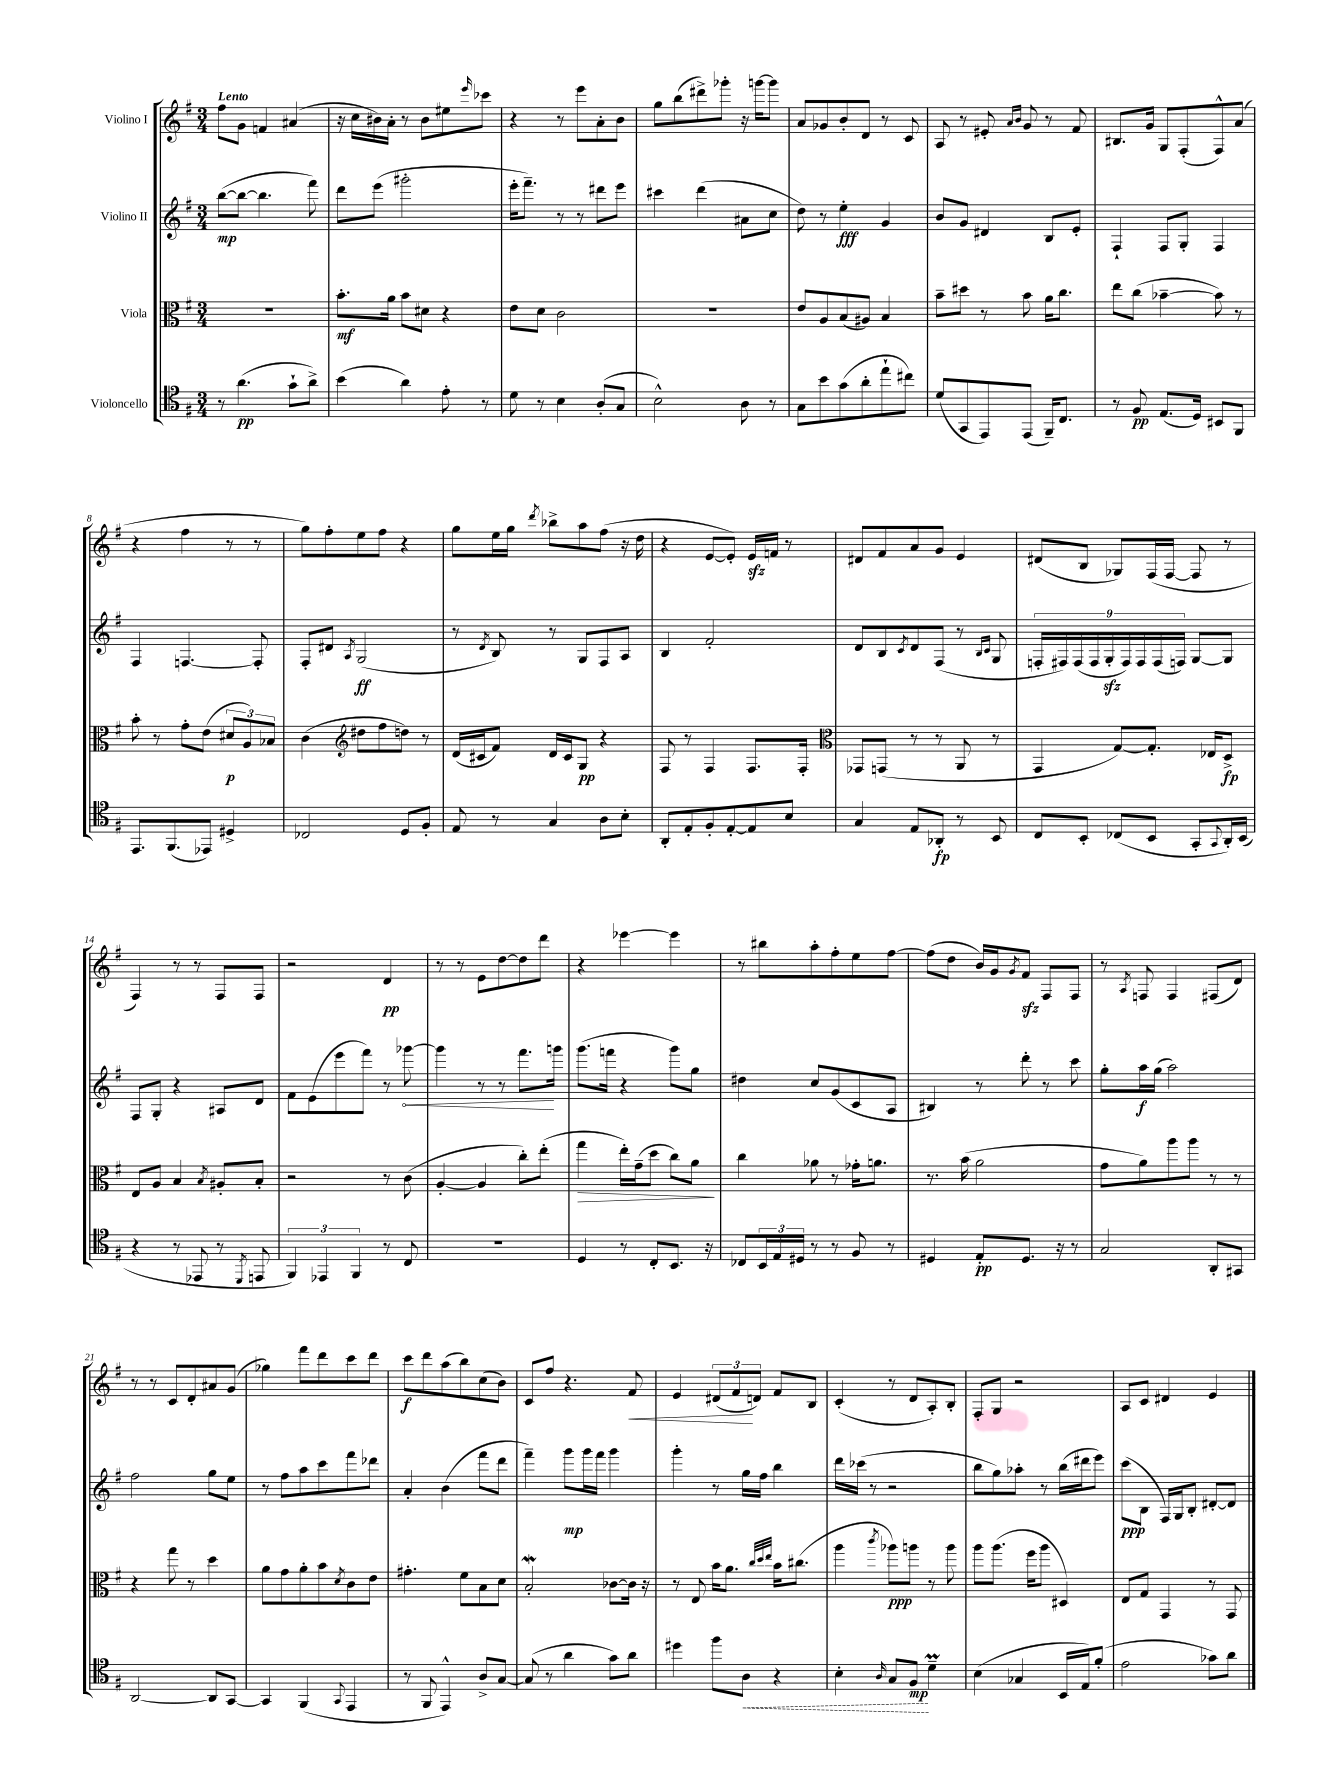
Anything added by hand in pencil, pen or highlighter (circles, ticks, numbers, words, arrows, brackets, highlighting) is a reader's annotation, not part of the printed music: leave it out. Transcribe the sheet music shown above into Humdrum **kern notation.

**kern	**dynam	**kern	**dynam	**kern	**dynam	**kern	**dynam
*part4	*part4	*part3	*part3	*part2	*part2	*part1	*part1
*staff4	*staff4	*staff3	*staff3	*staff2	*staff2	*staff1	*staff1
*I"Violoncello	*	*I"Viola	*	*I"Violino II	*	*I"Violino I	*
*clefC4	*	*clefC3	*	*clefG2	*	*clefG2	*
*k[f#]	*	*k[f#]	*	*k[f#]	*	*k[f#]	*
*M3/4	*	*M3/4	*	*M3/4	*	*M3/4	*
=1	=1	=1	=1	=1	=1	=1	=1
!	!	!	!	!	!	!LO:TX:a:B:t=Lento	!
8r	.	2.r	.	([8bb\L	mp	8ff#\L	.
(4.a\	pp	.	.	8bb\J_	.	8g\J	.
.	.	.	.	4.bb\]	.	4fn/	.
8g`\L	.	.	.	.	.	(4a#X/	.
8a^\J)	.	.	.	8fff#\)	.	.	.
=2	=2	=2	=2	=2	=2	=2	=2
(4b\	.	8.b'\L	mf	8ddd\L	.	16r	.
.	.	.	.	.	.	16cc\LL	.
.	.	.	.	(8eee\J	.	16b#X\)	.
.	.	16a\Jk	.	.	.	16a'\JJ	.
4a\)	.	8b\L	.	2ggg#X'\	.	8r	.
.	.	8d#X\J	.	.	.	8b#\L	.
8e'\	.	4r	.	.	.	8ee#X\	.
.	.	.	.	.	.	16qqeee/	.
8r	.	.	.	.	.	8ccc-X\J	.
=3	=3	=3	=3	=3	=3	=3	=3
8d\	.	8e\L	.	16eee'\KL	.	4r	.
.	.	.	.	8.fff#~\J)	.	.	.
8r	.	8d\J	.	.	.	.	.
4B\	.	2c\	.	8r	.	8r	.
.	.	.	.	8r	.	8eee\L	.
(8A'/L	.	.	.	8ddd#X\L	.	8a'\	.
8G/J	.	.	.	8eee\J	.	8b\J	.
=4	=4	=4	=4	=4	=4	=4	=4
2B^^\)	.	2.r	.	4ccc#X\	.	8gg\L	.
.	.	.	.	.	.	(8bb\	.
.	.	.	.	(4ddd\	.	8ddd#X^\)	.
.	.	.	.	.	.	8ggg-X'\J	.
8A\	.	.	.	8a#X\L	.	16r	.
.	.	.	.	.	.	[16gggn\KL	.
8r	.	.	.	8cc\J	.	8ggg\J]	.
=5	=5	=5	=5	=5	=5	=5	=5
8G\L	.	8e/L	.	8dd\)	.	8a/L	.
8b\	.	8A/	.	8r	.	8g-X/	.
(8g\	.	(8B/	.	4ee'\	fff	8b'/	.
8a'\	.	8A#X/J)	.	.	.	8d/J	.
8ee`\	.	4B/	.	4g/	.	8r	.
8cc#X\J)	.	.	.	.	.	8c/	.
=6	=6	=6	=6	=6	=6	=6	=6
(8d/L	.	8b~\L	.	8b/L	.	8A/	.
8GG/	.	8dd#X\J	.	8g/J	.	8r	.
8EE/)	.	8r	.	4d#X/	.	8e#X'/	.
.	.	.	.	.	.	16qqa/LL	.
.	.	.	.	.	.	16qqb/JJ	.
(8EE/J	.	8b\	.	.	.	8g/	.
16FF#~/KL)	.	16a\KL	.	8B/L	.	8r	.
8.C/J	.	8.cc\J	.	.	.	.	.
.	.	.	.	8e'/J	.	8f#/	.
=7	=7	=7	=7	=7	=7	=7	=7
8r	.	8ee\L	.	4F#`/	.	8.B#X/L	.
8F#/	pp	(8cc\J	.	.	.	.	.
.	.	.	.	.	.	16g/Jk	.
(8.E/L	.	[4b-X~\	.	8F#/L	.	8G/L	.
.	.	.	.	8G'/J	.	(8F#'/	.
16D/Jk)	.	.	.	.	.	.	.
8BB#X/L	.	8b-\])	.	4F#/	.	8F#^^/)	.
8FF#/J	.	8r	.	.	.	(8a/J	.
!!LO:LB:g=z
=8	=8	=8	=8	=8	=8	=8	=8
8.EE/L	.	8b'\	.	4F#/	.	4r	.
.	.	8r	.	.	.	.	.
(8.FF#/	.	.	.	.	.	.	.
.	.	8g'\L	.	[4.Fn/	.	4ff#\	.
8EE-X/J)	.	(8e\J	.	.	.	.	.
4D#X^/	.	12d#X/L	p	.	.	8r	.
.	.	12A/)	.	.	.	.	.
.	.	.	.	8F'/]	.	8r	.
.	.	12B-X/J	.	.	.	.	.
=9	=9	=9	=9	=9	=9	=9	=9
2C-X/	.	(4c\	.	8F#'/L	.	8gg\L)	.
.	.	.	.	8d#X/J	.	8ff#'\	.
*	*	*clefG2	*	*	*	*	*
.	.	.	.	8qA/	.	.	.
.	.	8dd#X\L	.	(2G/	ff	8ee\	.
.	.	8ff#\	.	.	.	8ff#\J	.
8D/L	.	8ddn\J)	.	.	.	4r	.
8F#'/J	.	8r	.	.	.	.	.
=10	=10	=10	=10	=10	=10	=10	=10
8E/	.	(16d/LL	.	8r	.	8gg\L	.
.	.	16c#X/J	.	.	.	.	.
.	.	.	.	8qd/	.	.	.
8r	.	8f#/J)	.	8B/)	.	16ee\L	.
.	.	.	.	.	.	16gg\JJ	.
.	.	.	.	.	.	8qddd/	.
4G/	.	16d/LL	.	8r	.	8bb-X^\L	.
.	.	16c#/J	.	.	.	.	.
.	.	8G/J	pp	8G/L	.	8aa\	.
8A\L	.	4r	.	8F#/	.	(8ff#\J	.
8B'\J	.	.	.	8A/J	.	16r	.
.	.	.	.	.	.	16dd\	.
=11	=11	=11	=11	=11	=11	=11	=11
8AA'/L	.	8F#/	.	4B/	.	4r	.
8E'/	.	8r	.	.	.	.	.
8F#'/	.	4F#/	.	2f#'/	.	[8e/L	.
[8E'/	.	.	.	.	.	8e'/J])	.
8E/]	.	8.F#/L	.	.	.	16ezz/LL	.
.	.	.	.	.	.	16fn/JJ	.
8B/J	.	.	.	.	.	8r	.
.	.	16F#'/Jk	.	.	.	.	.
=12	=12	=12	=12	=12	=12	=12	=12
*	*	*clefC3	*	*	*	*	*
4G/	.	8GG-X/L	.	8d/L	.	8d#X/L	.
.	.	(8GGn/J	.	8B/	.	8f#/	.
.	.	.	.	8qc/	.	.	.
8E/L	.	8r	.	8d/	.	8a/	.
8AA-X'/J	fp	8r	.	(8F#/J	.	8g/J	.
8r	.	8AA/	.	8r	.	4e/	.
.	.	.	.	16qqB/LL	.	.	.
.	.	.	.	16qqc/JJ	.	.	.
8BB/	.	8r	.	8G/	.	.	.
=13	=13	=13	=13	=13	=13	=13	=13
8C/L	.	4GG/	.	18Fn'/LL	.	(8d#X/L	.
.	.	.	.	18F#X/)	.	.	.
.	.	.	.	(18F#/	.	.	.
8BB'/J	.	.	.	.	.	8B/J	.
.	.	.	.	18F#/	.	.	.
.	.	.	.	18Gzz'/	.	.	.
(8C-X/L	.	[8G/L)	.	.	.	8G-X/L)	.
.	.	.	.	18F#/)	.	.	.
.	.	.	.	18F#/	.	.	.
8BB/J	.	8.G'/J]	.	.	.	(16F#/L	.
.	.	.	.	(18F#/	.	.	.
.	.	.	.	.	.	[16F#/JJ	.
.	.	.	.	18Fn/JJ)	.	.	.
8GG'/L	.	.	.	[8G/L	.	8F#/]	.
.	.	16E-X/KL	.	.	.	.	.
8qqGG/	.	.	.	.	.	.	.
16AA'/L)	.	8D^/J	fp	8G/J]	.	8r	.
(16BB/JJ	.	.	.	.	.	.	.
!!LO:LB:g=z
=14	=14	=14	=14	=14	=14	=14	=14
4r	.	8E/L	.	8F#/L	.	4F#/)	.
.	.	8A/J	.	8G'/J	.	.	.
8r	.	4B/	.	4r	.	8r	.
8EE-X/	.	.	.	.	.	8r	.
.	.	8qB/	.	.	.	.	.
8r	.	8A#X'/L	.	8A#X/L	.	8F#/L	.
8qDD/	.	.	.	.	.	.	.
8EEn/	.	8B'/J	.	8d/J	.	8F#/J	.
=15	=15	=15	=15	=15	=15	=15	=15
6FF#/)	.	2r	.	8f#\L	.	2r	.
.	.	.	.	(8e\	.	.	.
6EE-X/	.	.	.	.	.	.	.
.	.	.	.	8eee\	.	.	.
6FF#/	.	.	.	.	.	.	.
.	.	.	.	8fff#\J)	.	.	.
8r	.	8r	.	8r	.	4d/	pp
!	!	!	!	!	!LO:HP:b	!	!
8C/	.	(8c\	.	[8ggg-X\	<	.	.
=16	=16	=16	=16	=16	=16	=16	=16
2.r	.	[4A'/	.	4ggg-\]	.	8r	.
.	.	.	.	.	.	8r	.
.	.	4A/]	.	8r	.	8e\L	.
.	.	.	.	8r	.	[8dd\	.
.	.	8cc'\L)	.	8.fff#\L	.	8dd\]	.
.	.	(8ee'\J	.	.	.	8ddd\J	.
.	.	.	.	16gggn\Jk	[	.	.
=17	=17	=17	=17	=17	=17	=17	=17
!	!	!	!LO:HP:b	!	!	!	!
4D/	.	4gg\	>	(8.ggg\L	.	4r	.
.	.	.	.	16fffn\Jk	.	.	.
8r	.	16ee'\LL)	.	4r	.	[4eee-X\	.
.	.	(16g~\J	.	.	.	.	.
8C'/L	.	8dd\J	.	.	.	.	.
8.BB/J	.	8cc\L)	.	8ggg\L)	.	4eee-\]	.
.	.	8a\J	.	8gg\J	.	.	.
16r	.	.	.	.	.	.	.
.	.	.	]	.	.	.	.
=18	=18	=18	=18	=18	=18	=18	=18
8C-X/L	.	4cc\	.	4dd#X\	.	8r	.
24BB/L	.	.	.	.	.	8bb#X\L	.
24E/	.	.	.	.	.	.	.
24D#X/JJ	.	.	.	.	.	.	.
8r	.	8a-X\	.	8cc/L	.	8aa'\	.
8r	.	8r	.	(8g/	.	8ff#'\	.
8F#/	.	16g-X'\KL	.	8c/	.	8ee\	.
.	.	8.an\J	.	.	.	.	.
8r	.	.	.	8A/J	.	[8ff#\J	.
=19	=19	=19	=19	=19	=19	=19	=19
4D#X/	.	8.r	.	4B#X/)	.	(8ff#\L]	.
.	.	.	.	.	.	8dd\J	.
.	.	(16b\	.	.	.	.	.
8E'/L	pp	2a\	.	8r	.	16b/LL)	.
.	.	.	.	.	.	16g/J	.
.	.	.	.	.	.	8qg/	.
8.D#/J	.	.	.	8ddd'\	.	8f#zz/J	.
.	.	.	.	8r	.	8F#/L	.
16r	.	.	.	.	.	.	.
8r	.	.	.	8ccc\	.	8F#/J	.
=20	=20	=20	=20	=20	=20	=20	=20
2G/	.	8g\L	.	8gg'\L	.	8r	.
.	.	.	.	.	.	8qA/	.
.	.	8a\)	.	16aa\L	f	8Fn/	.
.	.	.	.	(16gg\JJ	.	.	.
.	.	8aa\	.	2aa\)	.	4F/	.
.	.	8aa\J	.	.	.	.	.
8AA'/L	.	8r	.	.	.	(8F#X/L	.
8GG#X/J	.	8r	.	.	.	8d/J)	.
!!LO:LB:g=z
=21	=21	=21	=21	=21	=21	=21	=21
[2AA/	.	4r	.	2ff#\	.	8r	.
.	.	.	.	.	.	8r	.
.	.	8gg\	.	.	.	8c/L	.
.	.	8r	.	.	.	8d'/	.
8AA/L]	.	4dd\	.	8gg\L	.	8a#X/	.
[8GG/J	.	.	.	8ee\J	.	(8g/J	.
=22	=22	=22	=22	=22	=22	=22	=22
4GG/]	.	8a\L	.	8r	.	4gg-X\)	.
.	.	8g\	.	8ff#\L	.	.	.
(4FF#/	.	8a'\	.	8aa\	.	8fff#\L	.
.	.	8b\	.	8ccc\	.	8ddd\	.
8qqGG/	.	8qd/	.	.	.	.	.
4EE/	.	8c\	.	8fff#\	.	8ccc\	.
.	.	8e\J	.	8ddd-X\J	.	8ddd\J	.
=23	=23	=23	=23	=23	=23	=23	=23
8r	.	4.g#X'\	.	4a'/	.	8ccc\L	f
8FF#/	.	.	.	.	.	8ddd\	.
4EE^^/)	.	.	.	(4b\	.	(8aa\	.
.	.	8f#\L	.	.	.	8bb\)	.
8A^/L	.	8B\	.	8fff#\L	.	(8cc\	.
[8G/J	.	8d\J	.	8ddd\J	.	8b\J)	.
=24	=24	=24	=24	=24	=24	=24	=24
(8G/]	.	2BW'/	.	4fff#~\)	.	8c/L	.
8r	.	.	.	.	.	8ff#/J	.
4a\	.	.	.	8ggg\L	mp	4.r	.
.	.	.	.	16ggg\L	.	.	.
.	.	.	.	16fff#\JJ	.	.	.
8g\L)	.	[8c-X\L	.	4ggg\	.	.	.
!	!	!	!	!	!	!	!LO:HP:b
8a\J	.	16c-\Jk]	.	.	.	8f#/	<
.	.	16r	.	.	.	.	.
=25	=25	=25	=25	=25	=25	=25	=25
4dd#X\	.	8r	.	4ggg'\	.	4e/	.
.	.	8E/	.	.	.	.	.
8ff#\L	.	16b\KL	.	8r	.	(12d#X/L	.
.	.	8.a\J	.	.	.	.	.
.	.	.	.	.	.	12f#/	.
!	!LO:HP:b	!	!	!	!	!	!
8A\J	<	.	.	16gg\LL	.	.	.
.	.	.	.	.	.	12dn/J)	[
.	.	.	.	16ff#\JJ	.	.	.
.	.	32qqcc/LLL	.	.	.	.	.
.	.	32qqdd/	.	.	.	.	.
.	.	32qqee/JJJ	.	.	.	.	.
4r	.	16b\KL	.	4bb\	.	8f#/L	.
.	.	(8.cc#X\J	.	.	.	.	.
.	.	.	.	.	.	8B/J	.
=26	=26	=26	=26	=26	=26	=26	=26
4B'\	.	4aa\	.	16ddd\LL	.	(4c'/	.
.	.	.	.	(16ccc-X\JJ	.	.	.
.	.	.	.	8r	.	.	.
16qqA/	.	8qccc/	.	.	.	.	.
8G/L	.	8aa-X\L)	ppp	2r	.	8r	.
8F#/J	mp	8aan\J	.	.	.	8d/L	.
4dM~\	[	8r	.	.	.	8A'/)	.
.	.	8aa\	.	.	.	8B'/J	.
=27	=27	=27	=27	=27	=27	=27	=27
(4B\	.	8aa\L	.	8bb\L	.	8F#'/L	.
.	.	(8.aa\J	.	8gg\)	.	8G/J	.
4G-X/	.	.	.	8aa-X'\J	.	2r	.
.	.	16ff#\KL	.	.	.	.	.
.	.	8aa\J	.	8r	.	.	.
16BB/LL	.	4D#X/)	.	(16bb\LL	.	.	.
16E/J)	.	.	.	16ddd#X\J	.	.	.
(8f#'/J	.	.	.	8eee\J)	.	.	.
=28	=28	=28	=28	=28	=28	=28	=28
2e\	.	8E/L	.	(8ccc\L	ppp	8A/L	.
.	.	8G/J	.	8B\J	.	8c/J	.
.	.	4GG/	.	16F#/LL)	.	4d#X/	.
.	.	.	.	16G/J	.	.	.
.	.	.	.	8B'/J	.	.	.
8g-X\L)	.	8r	.	[8d#X'/L	.	4e/	.
8a\J	.	8GG/	.	8d#/J]	.	.	.
==	==	==	==	==	==	==	==
*-	*-	*-	*-	*-	*-	*-	*-
